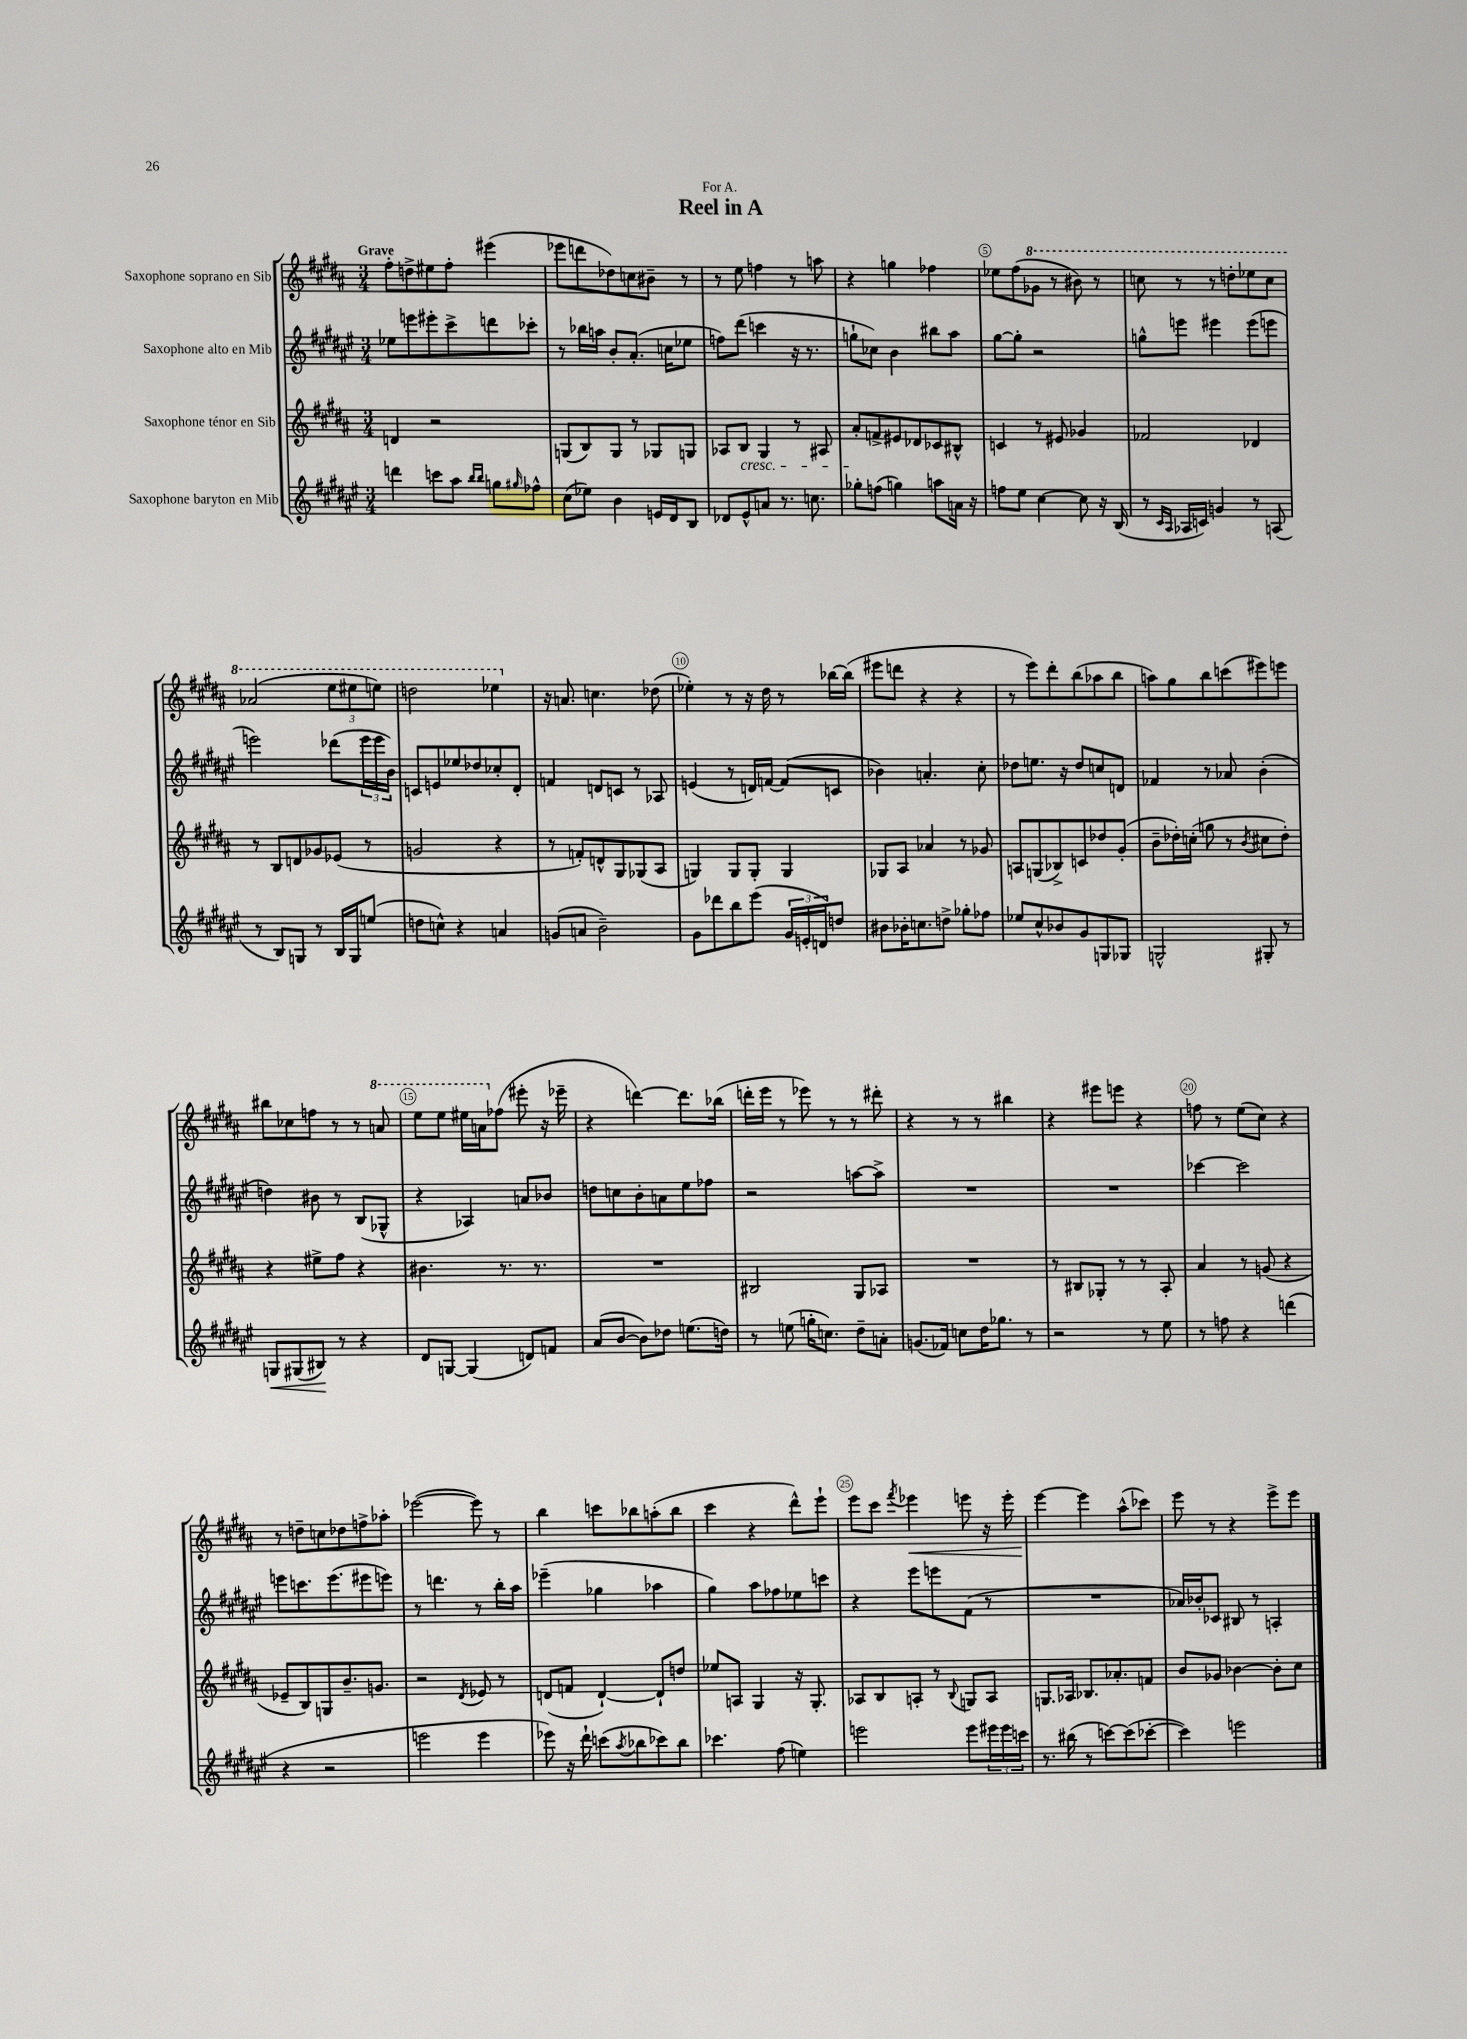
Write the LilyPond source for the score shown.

\header { title = "Reel in A" dedication = "For A." }
<<
\new StaffGroup <<
\new Staff = "s0" \with { instrumentName = "Saxophone soprano en Sib" } {
    \clef treble \key b \major \numericTimeSignature \time 3/4 \tempo "Grave"
    fis''8-. d''8-> eis''8 fis''8-. eis'''4( |
    ees'''8 d'''8 des''8) c''8 bis'8-- r8 |
    r8 e''8 f''4 r8 a''8 |
    r4 g''4 fes''4 |
    ees''8 fis''8( \ottava #1 ges''8 r8 bis''8) r8 |
    c'''8 r8 r8 d'''8-. ees'''8 c'''8 |
    aes''2( \tuplet 3/2 { e'''8 eis'''8 e'''8) } |
    d'''2 ees'''4 \ottava #0 |
    r16 a'8. c''4. des''8( |
    ees''4-.) r8 r16 dis''16 r8 bes''16~ bes''16( |
    eis'''8 d'''8 r4 r4 |
    r8 e'''8) dis'''8-. b''8( aes''8 b''8 |
    a''8) gis''8 b''8 c'''8( eis'''8) e'''8 |
    bis''8 ces''8 f''8 r8 r8 \ottava #1 a''8 |
    e'''8 e'''8 eis'''16 a''16 \ottava #0 fes''8( eis'''!8-. r16 ees'''16-- |
    r4 d'''4~) d'''8. bes''16( |
    d'''16-. e'''16 r8 ees'''8) r8 r8 dis'''8-. |
    r4 r8 r8 bis''4 |
    r4 eis'''8 e'''8 r4 |
    f''8 r8 e''8( cis''8) r4 |
    r8 d''8-- c''8 des''8 f''8-> aes''8-. |
    ees'''2~( ees'''8) r8 |
    b''4 c'''8 bes''8 a''8-.( bes''8 |
    cis'''4 r4 dis'''8-^) e'''8-! |
    e'''8 cis'''8 \acciaccatura { fis'''8 } ees'''4\< e'''8 r16 e'''16-. |
    e'''4~\! e'''4 ais''8-^( ces'''8) |
    e'''8 r8 r4 e'''8-> e'''8 \bar "|." |
}
\new Staff = "s1" \with { instrumentName = "Saxophone alto en Mib" } {
    \clef treble \key fis \major \numericTimeSignature \time 3/4
    ees''8 e'''8 eis'''8-. cis'''8-> d'''8 ces'''8-. |
    r8 bes''16 a''16 b'8-. ais'8.-.( c''16 ees''8 |
    f''8) dis'''8( c'''4 r16 r8. |
    g''8-! ces''8) b'4 bis''8 ais''8 |
    gis''8~ gis''8-. r2 |
    g''8-^ e'''8 eis'''4 eis'''8( e'''8 |
    e'''2) des'''8( \tuplet 3/2 { e'''16 e'''16 b'16) } |
    c'8 e'8 ees''8 des''8 ces''8-. dis'8-. |
    f'4 d'8 c'8 r8 aes8 |
    e'4( r8 d'16) f'16~ f'8( c'8 |
    bes'4) a'4.-. cis''8-. |
    des''8 e''8. r16 des''8 c''8 d'8 |
    fes'4 r8 aes'8 b'4-.( |
    d''4) bis'8 r8 b8( ges8-^ |
    r4 aes4) a'8 bes'8 |
    d''8 c''8 b'8-. a'8 eis''8 fes''8 |
    r2 a''8~ a''8-> |
    R2. |
    R2. |
    ces'''4~ ces'''2 |
    e'''8 c'''8. e'''8.( eis'''8 e'''8) |
    r8 d'''4. r8 b''16-. ais''16 |
    ees'''4--( ges''4 aes''4 |
    gis''4) ais''8 fes''8 ees''8 c'''8 |
    r4 eis'''8 e'''8 fis'8( r8 |
    R2. |
    aes'16) bes'16-. ces'8 bis8 r8 a4-. \bar "|." |
}
\new Staff = "s2" \with { instrumentName = "Saxophone ténor en Sib" } {
    \clef treble \key b \major \numericTimeSignature \time 3/4
    d'4 r2 |
    g8( b8) g8 r8 ges8 g8 |
    aes8 b8\cresc gis4 r8 ais8 |
    ais'8-.\! f'8-> eis'8 des'8 ces'8 bis8-^ |
    c'4 r8 eis'8 ges'4 |
    fes'2 des'4 |
    r8 b8 d'8 ges'8 ees'8( r8 |
    g'2 r4 |
    r8 f'8-.) d'8-^ gis8 ges8( ais8 |
    g4) g8 g8-. g4 |
    ges8 ais8 aes'4 r8 ges'8 |
    a8 g8( bes8->) c'8 des''8 gis'8-.( |
    b'8-- des''16-.) c''16-.( g''8 r8 \acciaccatura { b'8 } cis''8 des''8-.) |
    r4 eis''8-> fis''8 r4 |
    bis'4. r8. r8. |
    R2. |
    bis2 gis8 aes8 |
    R2. |
    r8 bis8 ges8-. r8 r8 ais8-. |
    ais'4 r8 g'8( r4 |
    ees'8-- b8) g8 b'8.-- g'8. |
    r2 \acciaccatura { dis'8 } ees'8 r8 |
    d'8( f'8 d'4~-!) d'8-! d''8 |
    ees''8 a8 gis4 r16 gis8.-. |
    aes8 b8 a8-. r8 \appoggiatura { b8 } g8 a8 |
    g8. aes16 bes8. aes'8.-. f'8 |
    b'8 ges'8 bes'4~ bes'8-. cis''8 \bar "|." |
}
\new Staff = "s3" \with { instrumentName = "Saxophone baryton en Mib" } {
    \clef treble \key fis \major \numericTimeSignature \time 3/4
    d'''4 c'''8 ais''8 \grace { b''16 b''16 } g''8 \grace { gis''16 } fes''8-^ |
    cis''8( ees''8) b'4 e'16 dis'16 b8 |
    des'8 eis'8-^ a'8 r8. c''8. |
    ges''8-. f''8( g''4) a''8 a'16 r16 |
    f''8 eis''8 cis''4~ cis''8 r16 b16( |
    r8 \grace { cis'16 ais16 } aes16 c'16) g'4 r8 a8( |
    r8 b8) g8 r8 b16 g16 e''8( |
    d''8 c''8-^) r4 a'4 |
    g'8( a'8 b'2--) |
    gis'8 des'''8 b''8 eis'''8( \tuplet 3/2 { gis'16 e'16-. d'16) } d''8 |
    bis'8 bes'16-. c''8. d''8-> ges''8-. fes''8 |
    ees''8 cis''8-^ bes'8 gis'8 g8 ges8 |
    g2-^ gis8-. r8 |
    g8\< gis8( bis8\!) r8 r4 |
    dis'8 g8~ g4( d'8) f'8 |
    ais'8( b'8~ b'8) des''8 e''8.( d''16) |
    r8 e''8( g''16-. c''8.) dis''8-- a'8-. |
    g'8.( fes'16) c''8 dis''16 ges''8. r8 |
    r2 r8 eis''8 |
    r8 f''8 r4 d'''4( |
    r4 r2 |
    e'''2 e'''4 |
    ees'''8) r16 dis'''16-! c'''8( \acciaccatura { ais''8 } bes''8 ces'''8) bes''8 |
    ces'''4. fis''8( e''4) |
    e'''2 e'''8 \tuplet 3/2 { eis'''16 eis'''16 c'''16 } |
    r8. bis''16( r8 c'''8~) c'''8( ces'''8~-. |
    ces'''4) e'''2 \bar "|." |
}
>>
>>
\layout { \context { \Score \override BarNumber.break-visibility = ##(#f #t #t) barNumberVisibility = #(every-nth-bar-number-visible 5) \override BarNumber.stencil = #(make-stencil-circler 0.1 0.3 ly:text-interface::print) } }
